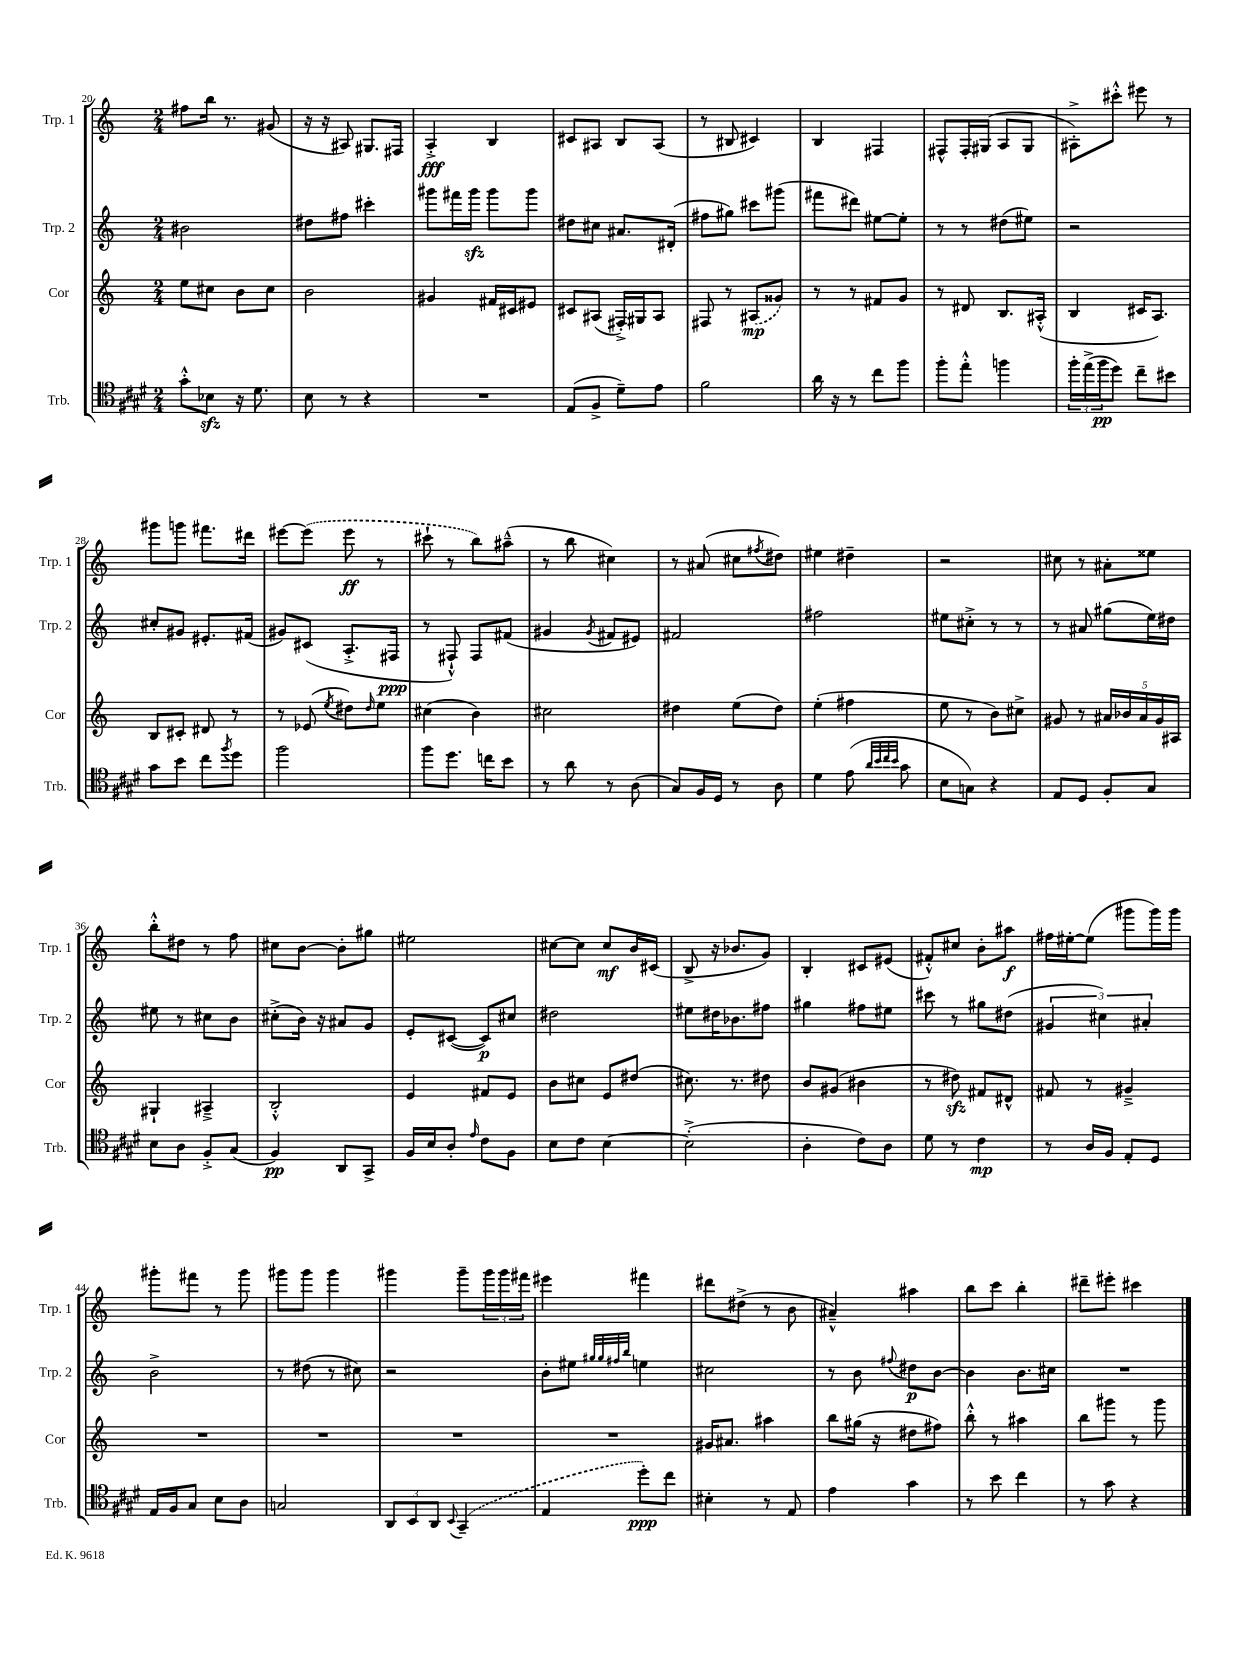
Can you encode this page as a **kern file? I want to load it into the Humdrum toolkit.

**kern	**kern	**kern	**kern
*staff4	*staff3	*staff2	*staff1
*clefC4	*clefG2	*clefG2	*clefG2
*k[f#c#g#d#]	*k[]	*k[]	*k[]
*M2/4	*M2/4	*M2/4	*M2/4
8g#'^^	8ee	2b#	8ff#
8B-	8cc#	.	16bb
.	.	.	8.r
16r	8b	.	.
8.d#	.	.	.
.	8cc#	.	(8g#
=	=	=	=
8B	2b	8dd#	16r
.	.	.	16r
8r	.	8ff#	8A#)
4r	.	4ccc#'	8.G#
.	.	.	16F#
=	=	=	=
2r	4g#	8ggg#	4A'^
.	.	16fff#	.
.	.	16ggg#	.
.	16f#	8ggg#	4B
.	16c#	.	.
.	8e#	8ggg#	.
=	=	=	=
(8E	8c#	8dd#	8c#
8F#^	(8A#	8cc#	8A#
8d#~)	16F#'^)	8.a#	8B
.	16G#	.	.
8e	8A#	.	(8A#
.	.	(16d#'	.
=	=	=	=
2f#	8F#	8ff#	8r
.	8r	8gg#)	8B#
.	(8A#	8ccc#	4c#)
.	8g##)	(8ggg#	.
=	=	=	=
16a	8r	8fff#	4B
16r	.	.	.
8r	8r	8ddd#)	.
8cc#	8f#	[8ee#	4F#
8ff#	8g	8ee#']	.
=	=	=	=
8ff#'	8r	8r	8F#^^
8ee'^^	8d#	8r	16F#'
.	.	.	(16G#
4ff	8.B	(8dd#	8A
.	.	8ee#)	8G#
.	(16A#'^^	.	.
=	=	=	=
24ff#'	4B	2r	8A#'^)
(24ee^	.	.	.
24ff#	.	.	.
8dd#)	.	.	8ccc#'^^
8cc#~	16c#	.	8eee#
.	8.A)	.	.
8b#	.	.	8r
=	=	=	=
8g#	8B	8cc#'	8ggg#
8b	8c#'	8g#	8ggg
8cc#	8d#	8.e#'	8.fff#
8qff#	.	.	.
8dd#	8r	.	.
.	.	(16f#	16ddd#
=	=	=	=
2ff#	8r	8g#)	[8eee#
.	(8e-	(8c#	(8eee#]
.	8qee	.	.
.	8dd#)	8.A'^	8eee#
.	16qqdd#	.	.
.	8ee	.	8r
.	.	16F#	.
=	=	=	=
8ff#	(4cc#	8r	8ccc#`
8.dd#	.	8F#`^^)	8r
.	4b)	8F#	8bb)
16cc	.	.	.
8b	.	(8f#	(8aa#~^^
=	=	=	=
8r	2cc#	4g#	8r
8a	.	.	8bb
.	.	8qg#	.
8r	.	8f#	4cc#)
(8A	.	8e#)	.
=	=	=	=
8G#)	4dd#	2f#	8r
16F#	.	.	(8a#
16D#	.	.	.
8r	(8ee	.	8cc#
.	.	.	8qff#
8A	8dd#)	.	8dd#)
=	=	=	=
4d#	(4ee'	2ff#	4ee#
(8e	4ff#	.	4dd#~
32qqa	.	.	.
32qqb	.	.	.
32qqcc#	.	.	.
32qqb	.	.	.
8g#	.	.	.
=	=	=	=
8B	8ee	8ee#	2r
8G)	8r	8cc#'^	.
4r	8b)	8r	.
.	8cc#^	8r	.
=	=	=	=
8E	8g#	8r	8cc#
8D#	8r	8a#	8r
8F#'	20a#	(8gg#	8a#'
.	20b-	.	.
.	20a#	.	.
8G#	.	16ee)	8ee##
.	20g#	.	.
.	.	16dd#	.
.	20A#	.	.
=	=	=	=
8B	4G#`	8ee#	8bb'^^
8A	.	8r	8dd#
8F#'^	4A#~^	8cc#	8r
(8G#	.	8b	8ff
=	=	=	=
4F#)	2B'^^	(8cc#'^	8cc#
.	.	16b)	[8b
.	.	16r	.
8AA	.	8a#	8b']
8GG#^	.	8g	8gg#
=	=	=	=
16F#	4e	8e'	2ee#
16B	.	.	.
8A'	.	([8c#	.
16qqe	.	.	.
8c#	8f#	8c#])	.
8F#	8e	8cc#	.
=	=	=	=
8B	8b	2dd#	[8cc#
8c#	8cc#	.	8cc#]
[4B	8e	.	8cc#
.	(8dd#	.	16b
.	.	.	(16c#
=	=	=	=
(2B'^]	8.cc#)	8ee#	8B^
.	.	16dd#	16r
.	8.r	8.b-	8.b-
.	8dd#	8ff#	8g)
=	=	=	=
4A'	8b	4gg#	4B'
.	(8g#	.	.
8c#)	4b#	8ff#	8c#
8A	.	8ee#	(8e#
=	=	=	=
8d#	8r	8ccc#	8f#'^^)
8r	8dd#)	8r	8cc#
4c#	8f#	8gg#	8b'
.	8d#^^	(8dd#	8aa#
=	=	=	=
8r	8f#	6g#	16ff#
.	.	.	[16ee#'
16A	8r	.	(8ee#]
.	.	6cc#)	.
16F#	.	.	.
8E'	4g#~^	.	8ggg#
.	.	6a#'	.
8D#	.	.	16ggg#)
.	.	.	16ggg#
=	=	=	=
16E	2r	2b^	8ggg#'
16F#	.	.	.
8G#	.	.	8fff#
8B	.	.	8r
8A	.	.	8ggg#
=	=	=	=
2G	2r	8r	8ggg#
.	.	(8dd#	8ggg#
.	.	8r	4ggg#
.	.	8cc#)	.
=	=	=	=
12AA	2r	2r	4ggg#
12BB	.	.	.
12AA	.	.	.
8qqBB	.	.	.
(4GG#~	.	.	8ggg#~
.	.	.	24ggg#
.	.	.	24ggg#
.	.	.	24fff#
=	=	=	=
4E	2r	8b'	4eee#
.	.	8ee#	.
.	.	32qqgg#	.
.	.	32qqgg#	.
.	.	32qqff#	.
.	.	32qqbb	.
8dd#')	.	4ee	4fff#
8cc#	.	.	.
=	=	=	=
4B#'	16g#	2cc#	8ddd#
.	8.a#	.	.
.	.	.	(8dd#^
8r	4aa#	.	8r
8E	.	.	8b
=	=	=	=
4e	8bb	8r	4a#~^^)
.	(16gg#	8b	.
.	16r	.	.
.	.	8qqff#	.
4g#	8dd#	8dd#	4aa#
.	8ff#)	[8b	.
=	=	=	=
8r	8bb'^^	4b]	8bb
8b	8r	.	8ccc
4cc#	4aa#	8.b	4bb'
.	.	16cc#	.
=	=	=	=
8r	8bb	2r	8ddd#~
8g#	8ggg#	.	8eee#'
4r	8r	.	4ccc#
.	8ggg#	.	.
==	==	==	==
*-	*-	*-	*-
